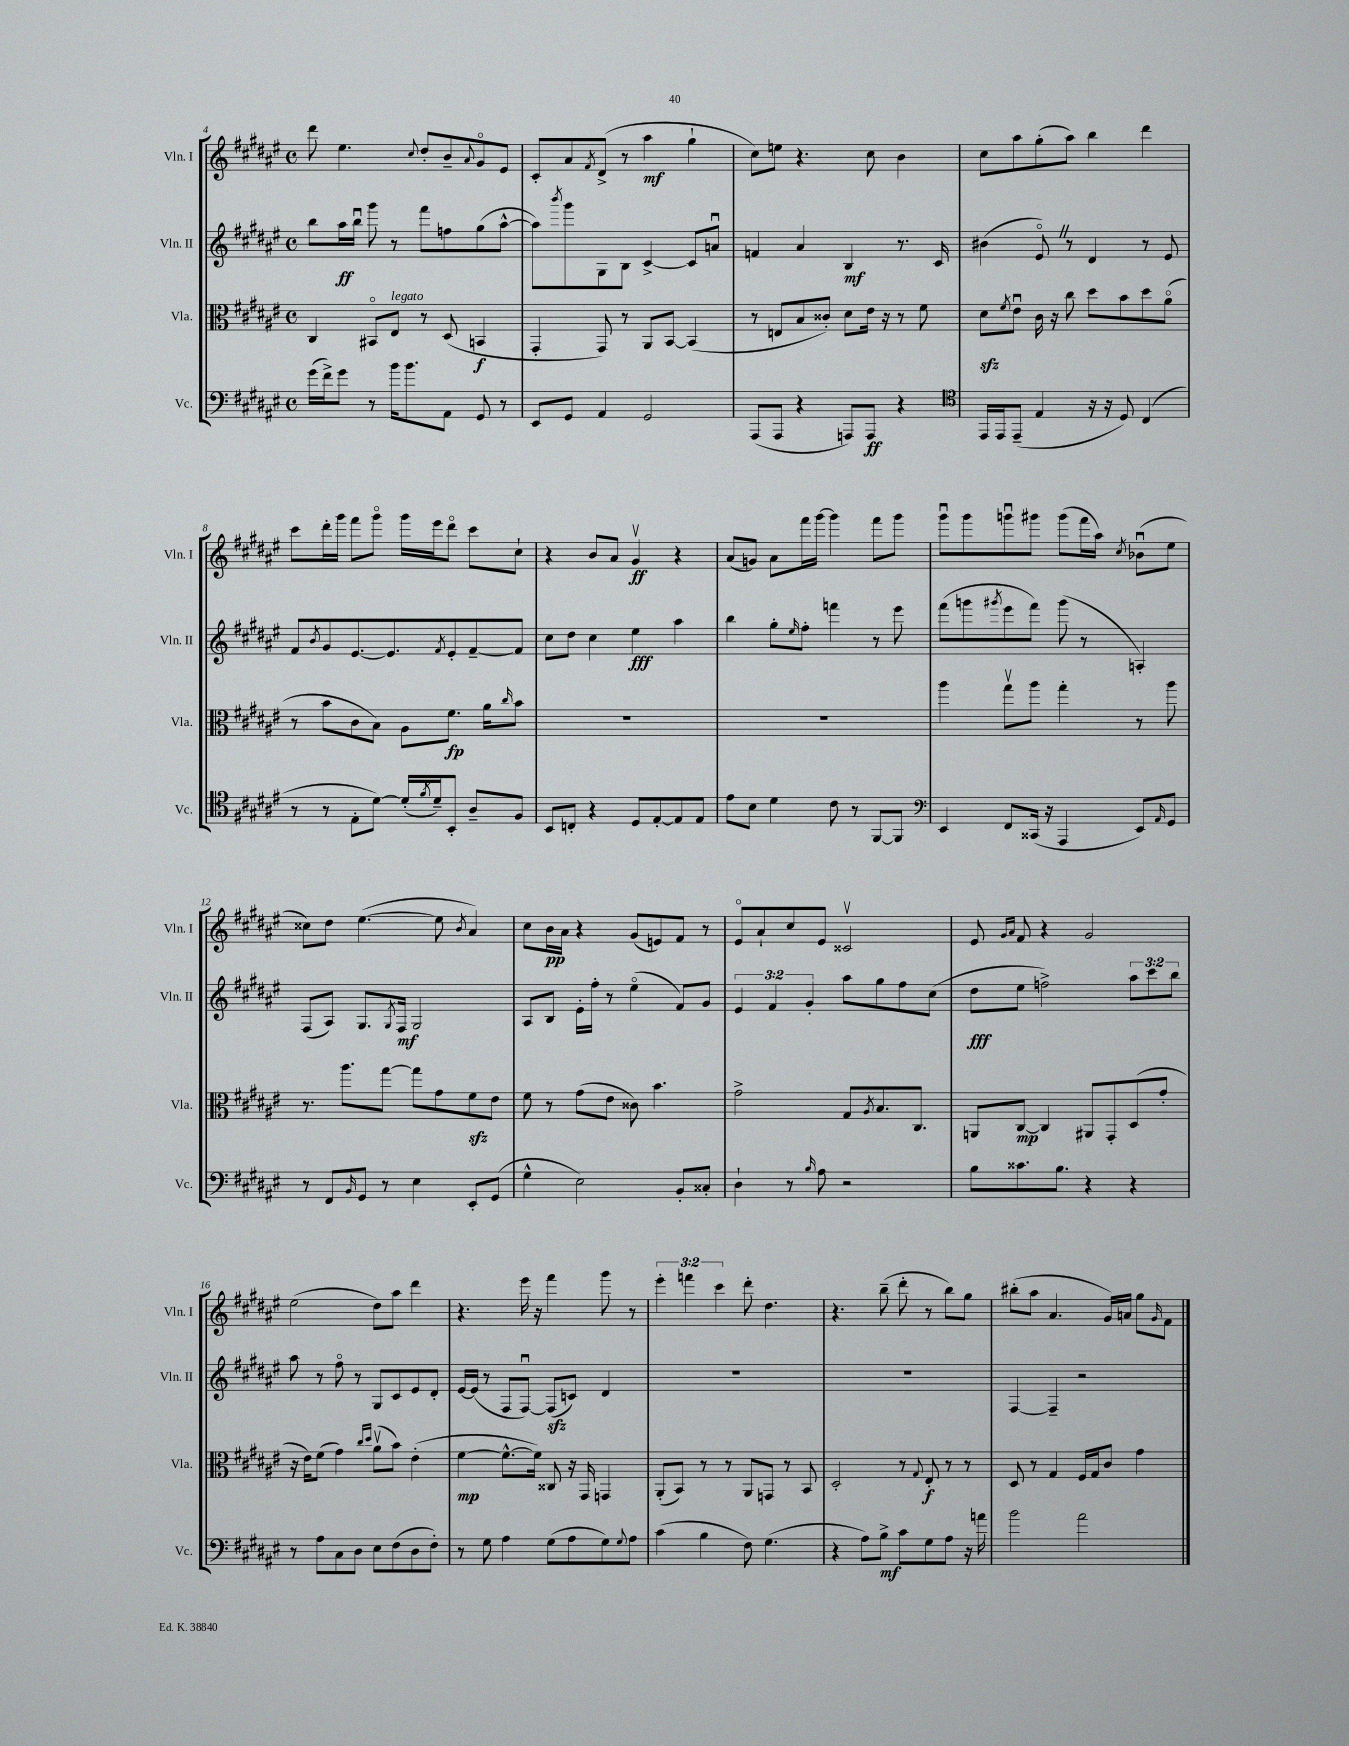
<<
\new StaffGroup <<
\new Staff = "s0" \with { instrumentName = "Vln. I" shortInstrumentName = "Vln. I" } {
    \clef treble \key fis \major \defaultTimeSignature \time 4/4 \override Staff.TupletNumber.text = #tuplet-number::calc-fraction-text
    dis'''8 eis''4. \appoggiatura { cis''8 } dis''8-. b'8-- \appoggiatura { ais'8 } gis'8\flageolet eis'8 |
    cis'8-. ais'8 \acciaccatura { fis'8 } dis'8->( r8 ais''4\mf gis''4-! |
    cis''8) e''8 r4. cis''8 b'4 |
    cis''8 ais''8 gis''8-.( ais''8) b''4 dis'''4 |
    cis'''8 dis'''16-. gis'''16 fis'''8 gis'''8\flageolet gis'''16 eis'''16 dis'''8\flageolet cis'''8 cis''8-! |
    r4 b'8 ais'8 gis'4\upbow\ff r4 |
    ais'8( g'8) ais'8 fis'''16 gis'''16~ gis'''4 fis'''8 gis'''8 |
    gis'''8\downbow gis'''8 g'''8\downbow gis'''8 gis'''8( fis'''16 ais''16) \acciaccatura { cis''8 } bes'8\downbow( eis''8 |
    cisis''8) dis''8 eis''4.~( eis''8 \acciaccatura { b'8 } ais'4) |
    cis''8 b'16\pp ais'16 r4 gis'8( e'8) fis'8 r8 |
    eis'8\flageolet ais'8-! cis''8 eis'8 cisis'2\upbow |
    eis'8 \grace { gis'16 ais'16 } fis'8 r4 gis'2 |
    eis''2( dis''8) ais''8 dis'''4 |
    r4. eis'''16 r16 fis'''4 gis'''8 r8 |
    \tuplet 3/2 { eis'''4-. f'''4 cis'''4 } dis'''8-. dis''4. |
    r4. b''8--( dis'''8-. r8 b''8) gis''8 |
    bis''8-.( ais''8 ais'4. gis'16) a'16 gis''8 \grace { gis'16 } fis'8 \bar "|." |
}
\new Staff = "s1" \with { instrumentName = "Vln. II" shortInstrumentName = "Vln. II" } {
    \clef treble \key fis \major \defaultTimeSignature \time 4/4 \override Staff.TupletNumber.text = #tuplet-number::calc-fraction-text
    b''8 ais''16\ff b''16\downbow gis'''8 r8 fis'''8 f''8 gis''8( ais''8~-^ |
    ais''8) \acciaccatura { b'''8 } gis'''8 gis8 b8 cis'4~-> cis'8 a'8\downbow |
    f'4 ais'4 b4\mf r8. cis'16 |
    bis'4( eis'8\flageolet) \once \override BreathingSign.text = \markup { \musicglyph "scripts.caesura.straight" } \breathe r8 dis'4 r8 eis'8 |
    fis'8 \acciaccatura { b'8 } gis'8 eis'8.~ eis'8. \acciaccatura { fis'8 } eis'8-. fis'8~-- fis'8 |
    cis''8 dis''8 cis''4 eis''4\fff ais''4 |
    b''4 gis''8-. \grace { eis''16 } fis''8-. f'''4 r8 eis'''8 |
    fis'''8( g'''8 \acciaccatura { gis'''8 } eis'''8 fis'''8) gis'''8( r8 a4-.) |
    fis8( ais8) gis8. \acciaccatura { gis8 } fis16\mf gis2 |
    ais8 b8 eis'16-. fis''16-. r8 eis''4\flageolet( fis'8) gis'8 |
    \tuplet 3/2 { eis'4 fis'4 gis'4-. } ais''8 gis''8 fis''8 cis''8( |
    dis''8\fff eis''8 f''2->) \tuplet 3/2 { ais''8 cis'''8 b''8 } |
    ais''8 r8 fis''8\flageolet r8 gis8 cis'8 eis'8 dis'8-. |
    eis'16~ eis'16( r8 fis8 fis8~\downbow) fis8\sfz( c'8) dis'4 |
    R1 |
    R1 |
    fis4~ fis4-- r2 \bar "|." |
}
\new Staff = "s2" \with { instrumentName = "Vla." shortInstrumentName = "Vla." } {
    \clef alto \key fis \major \defaultTimeSignature \time 4/4
    cis4 bis,8\flageolet eis8^\markup { \italic "legato" } r8 dis8( b,4\f |
    gis,4-. gis,8) r8 ais,8 b,8~ b,4( |
    r8 e8 b8 cisis'8-.) dis'8 eis'16 r16 r8 fis'8 |
    dis'8\sfz \acciaccatura { fis'8 } eis'8\downbow cis'16 r16 cis''8 dis''8 b'8 dis''8 ais'8\flageolet( |
    r8 b'8 cis'8 b8) ais8 fis'8.\fp ais'16 \grace { cis''16 } b'8 |
    R1 |
    R1 |
    ais''4 gis''8\upbow ais''8 gis''4-. r8 ais''8 |
    r8. ais''8. gis''8~ gis''8 gis'8 fis'8\sfz eis'8 |
    fis'8 r8 gis'8( eis'8 cisis'8) b'4. |
    gis'2-> gis8 \acciaccatura { ais8 } b8. cis8. |
    a,8 cis8~\mp cis4 ais,8 gis,8-. dis8( gis'8-. |
    r16 eis'16) fis'8( gis'4) \grace { cis''16 dis''16 } ais'8\upbow( b'8) eis'4-.( |
    fis'4~\mp fis'8.~-^ fis'16) cisis8 r16 gis,16 g,4 |
    ais,8-.( b,8) r8 r8 ais,8 g,8 r8 b,8 |
    dis2-. r8 \appoggiatura { gis8 } eis8-.\f r8 r8 |
    dis8 r8 gis4 fis16 gis16 cis'8 gis'4 \bar "|." |
}
\new Staff = "s3" \with { instrumentName = "Vc." shortInstrumentName = "Vc." } {
    \clef bass \key fis \major \defaultTimeSignature \time 4/4
    gis'16( fis'16->) gis'8 r8 b'16 b'8. ais,8 gis,8 r8 |
    eis,8 gis,8 ais,4 gis,2 |
    ais,,8( ais,,8 r4 a,,8) a,,8\ff r4 |
    \clef tenor eis,16 eis,16 eis,8--( eis4 r16 r16 dis8) cis4( |
    r8 r8 eis8-. dis'8~) dis'16-.( \acciaccatura { fis'8 } dis'16--) b,8-. ais8-- fis8 |
    b,8 c8-. r4 dis8 eis8~-. eis8 eis8 |
    eis'8 b8 dis'4 cis'8 r8 fis,8~ fis,8 |
    \clef bass eis,4 fis,8 cisis,16( r16 ais,,4 eis,8) \grace { ais,16 } gis,8 |
    r8 fis,8 \grace { b,16 } gis,8 r8 eis4 eis,8-. gis,8( |
    gis4-^ eis2) b,8-. cisis8-. |
    dis4-! r8 \grace { b16 } ais8 r2 |
    b8 cisis'8. b8. r4 r4 |
    r8 ais8 cis8 dis8 eis8 fis8( dis8 fis8-.) |
    r8 gis8 ais4 gis8( ais8 gis8) \appoggiatura { gis8 } ais8 |
    cis'4( b4 fis8) gis4.( |
    r4 ais8) b8->\mf cis'8 gis8 ais8 r16 a'16 |
    b'2 ais'2 \bar "|." |
}
>>
>>
\layout { \context { \Score currentBarNumber = #4 } }
